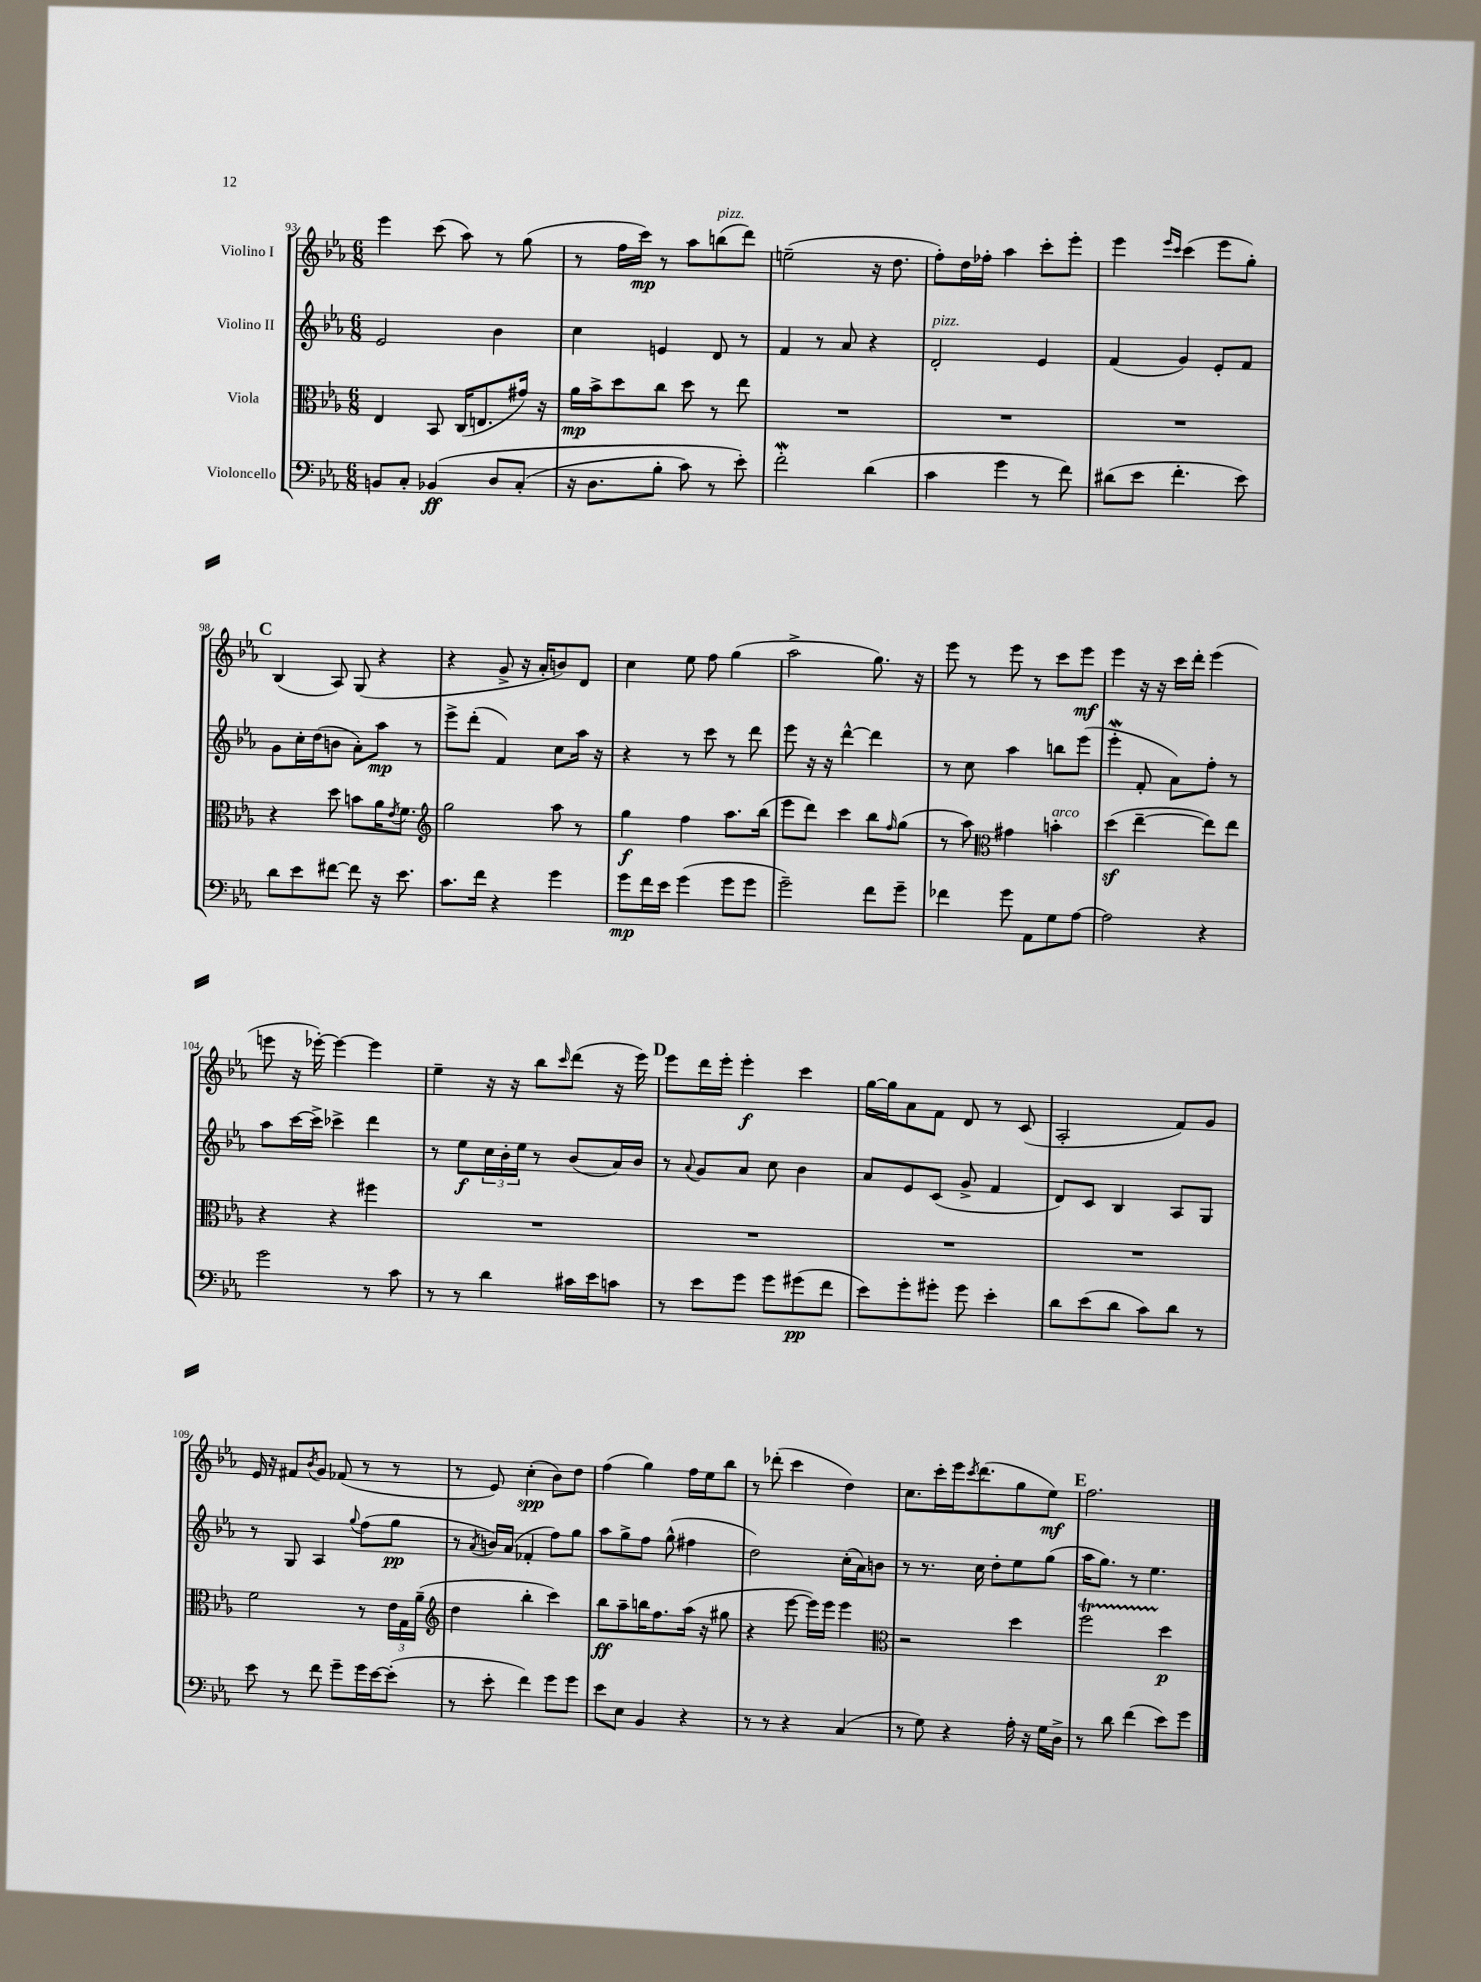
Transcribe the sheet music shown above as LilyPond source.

<<
\new StaffGroup <<
\new Staff = "s0" \with { instrumentName = "Violino I" } {
    \clef treble \key ees \major \numericTimeSignature \time 6/8
    ees'''4 c'''8( aes''8) r8 g''8( |
    r8 f''16 c'''16\mp) r8 aes''8 b''8^\markup { \italic "pizz." }( d'''8) |
    e''2--( r16 d''8. |
    f''8-.) d''16 fes''16-. aes''4 c'''8-. ees'''8-. |
    ees'''4 \grace { ees'''16 c'''16 } c'''4( ees'''8 g''8-.) |
    \mark \markup { \bold "C" } bes4( aes8) g8( r4 |
    r4 g'8-> r16 aes'16-. b'8) d'8 |
    c''4 ees''8 f''8 g''4( |
    aes''2-> g''8.) r16 |
    ees'''8 r8 ees'''8 r8 c'''8 ees'''8\mf |
    ees'''4 r16 r16 c'''16 d'''16-. ees'''4( |
    e'''8 r16 ees'''16~-.) ees'''4~ ees'''4 |
    ees''4-- r16 r16 bes''8 \grace { c'''16 } d'''8( r16 ees'''16) |
    \mark \markup { \bold "D" } ees'''8 d'''16 ees'''16-. ees'''4-.\f c'''4 |
    g''16~ g''16 aes'8 f'8 d'8 r8 c'8( |
    aes2-. f'8) g'8 |
    ees'16 r16 fis'8 \acciaccatura { bes'8 } g'8 fes'8( r8 r8 |
    r8 ees'8) c''4-.\spp( bes'8) d''8 |
    f''4( g''4) f''16 ees''16 bes''8 |
    r8 des'''8-.( c'''4 d''4) |
    c''8. c'''16-. ees'''16 \acciaccatura { c'''8 } d'''8.( g''8 ees''8\mf) |
    \mark \markup { \bold "E" } f''2. \bar "|." |
}
\new Staff = "s1" \with { instrumentName = "Violino II" } {
    \clef treble \key ees \major \numericTimeSignature \time 6/8
    ees'2 bes'4 |
    c''4 e'4 d'8 r8 |
    f'4 r8 aes'8 r4 |
    d'2-.^\markup { \italic "pizz." } ees'4 |
    f'4( g'4) ees'8-. f'8 |
    \mark \markup { \bold "C" } g'8 c''16-. d''16( b'8 aes'8-.) aes''8\mp r8 |
    ees'''8-> d'''8-.( f'4) c''8 aes''16 r16 |
    r4 r8 c'''8 r8 d'''8 |
    ees'''8 r16 r16 d'''4~-^ d'''4 |
    r8 c''8 aes''4 b''8 ees'''8( |
    ees'''4-.\mordent f'8-. aes'8) f''8-. r8 |
    aes''8 c'''16~ c'''16-> ces'''4-> d'''4 |
    r8 ees''8\f \tuplet 3/2 { c''16 bes'16-. ees''16 } r8 bes'8( aes'16) bes'16 |
    \mark \markup { \bold "D" } r8 \appoggiatura { aes'8 } g'8 aes'8 c''8 bes'4 |
    aes'8 ees'8 c'8( g'8-> f'4 |
    d'8) c'8 bes4 aes8 g8 |
    r8 g8 aes4 \appoggiatura { g''8 } f''8( g''8\pp |
    r8 \acciaccatura { aes'8 } b'16) aes'16( fes'4-. f''8) g''8 |
    aes''8 g''8-> f''8 g''8-^( fis''4 |
    d''2) c''16-.( aes'16) b'8 |
    r8 r8. c''16 d''8-. ees''8 g''8( |
    \mark \markup { \bold "E" } aes''16 g''8.) r8 ees''4. \bar "|." |
}
\new Staff = "s2" \with { instrumentName = "Viola" } {
    \clef alto \key ees \major \numericTimeSignature \time 6/8
    ees4 bes,8 c16( e8. gis'16) r16 |
    aes'16\mp bes'16-> d''8 c''8 d''8 r8 ees''8 |
    R2. |
    R2. |
    R2. |
    \mark \markup { \bold "C" } r4 d''8 b'8 aes'16 \acciaccatura { ees'8 } f'8. |
    \clef treble g''2 aes''8 r8 |
    g''4\f f''4 aes''8. bes''16( |
    ees'''8 d'''8) c'''4 bes''8 \grace { f''16 } g''8( |
    r8 aes''8) \clef alto gis'4 b'4-.^\markup { \italic "arco" } |
    d''4\sf( ees''4~-- ees''8) ees''8 |
    r4 r4 fis''4 |
    R2. |
    \mark \markup { \bold "D" } R2. |
    R2. |
    R2. |
    f'2 r8 \tuplet 3/2 { ees'16 g16 aes'16--( } |
    \clef treble d''4 bes''4-. c'''4) |
    bes''8\ff aes''8-- b''16 f''8. aes''16( r16 gis''8 |
    r4 ees'''8~ ees'''16) ees'''16 ees'''4 |
    \clef alto r2 d''4 |
    \mark \markup { \bold "E" } f''2\startTrillSpan d''4\stopTrillSpan\p \bar "|." |
}
\new Staff = "s3" \with { instrumentName = "Violoncello" } {
    \clef bass \key ees \major \numericTimeSignature \time 6/8
    b,8 c8-. bes,4\ff\( d8 c8-.( |
    r16 d8. bes8-. c'8) r8 ees'8-.\) |
    f'2-.\mordent d'4( |
    c'4 g'4 r8 f'8) |
    dis'8( ees'8 f'4.-. ees'8) |
    \mark \markup { \bold "C" } d'8 ees'8 fis'8~ fis'8 r16 ees'8. |
    c'8. f'16 r4 g'4 |
    g'8\mp f'16 ees'16 g'4( g'8 g'8 |
    g'2--) f'8 g'8-- |
    fes'4 g'8 aes,8 g8 aes8~ |
    aes2 r4 |
    g'2 r8 c'8 |
    r8 r8 d'4 cis'16 ees'16 c'8 |
    \mark \markup { \bold "D" } r8 ees'8 g'8 g'8 gis'8\pp( f'8 |
    ees'8) g'8-. gis'8-. gis'8 ees'4-. |
    d'8 ees'8( d'8 c'8) d'8 r8 |
    ees'8 r8 f'8 g'8-- g'16 ees'16~ ees'8-.( |
    r8 ees'8-. f'4) g'8 g'8 |
    ees'8 ees8 bes,4 r4 |
    r8 r8 r4 c4( |
    r8 g8) r4 aes16-. r16 g16 d16-> |
    \mark \markup { \bold "E" } r8 d'8 f'4( ees'8) g'8 \bar "|." |
}
>>
>>
\layout { \context { \Score currentBarNumber = #93 } }
